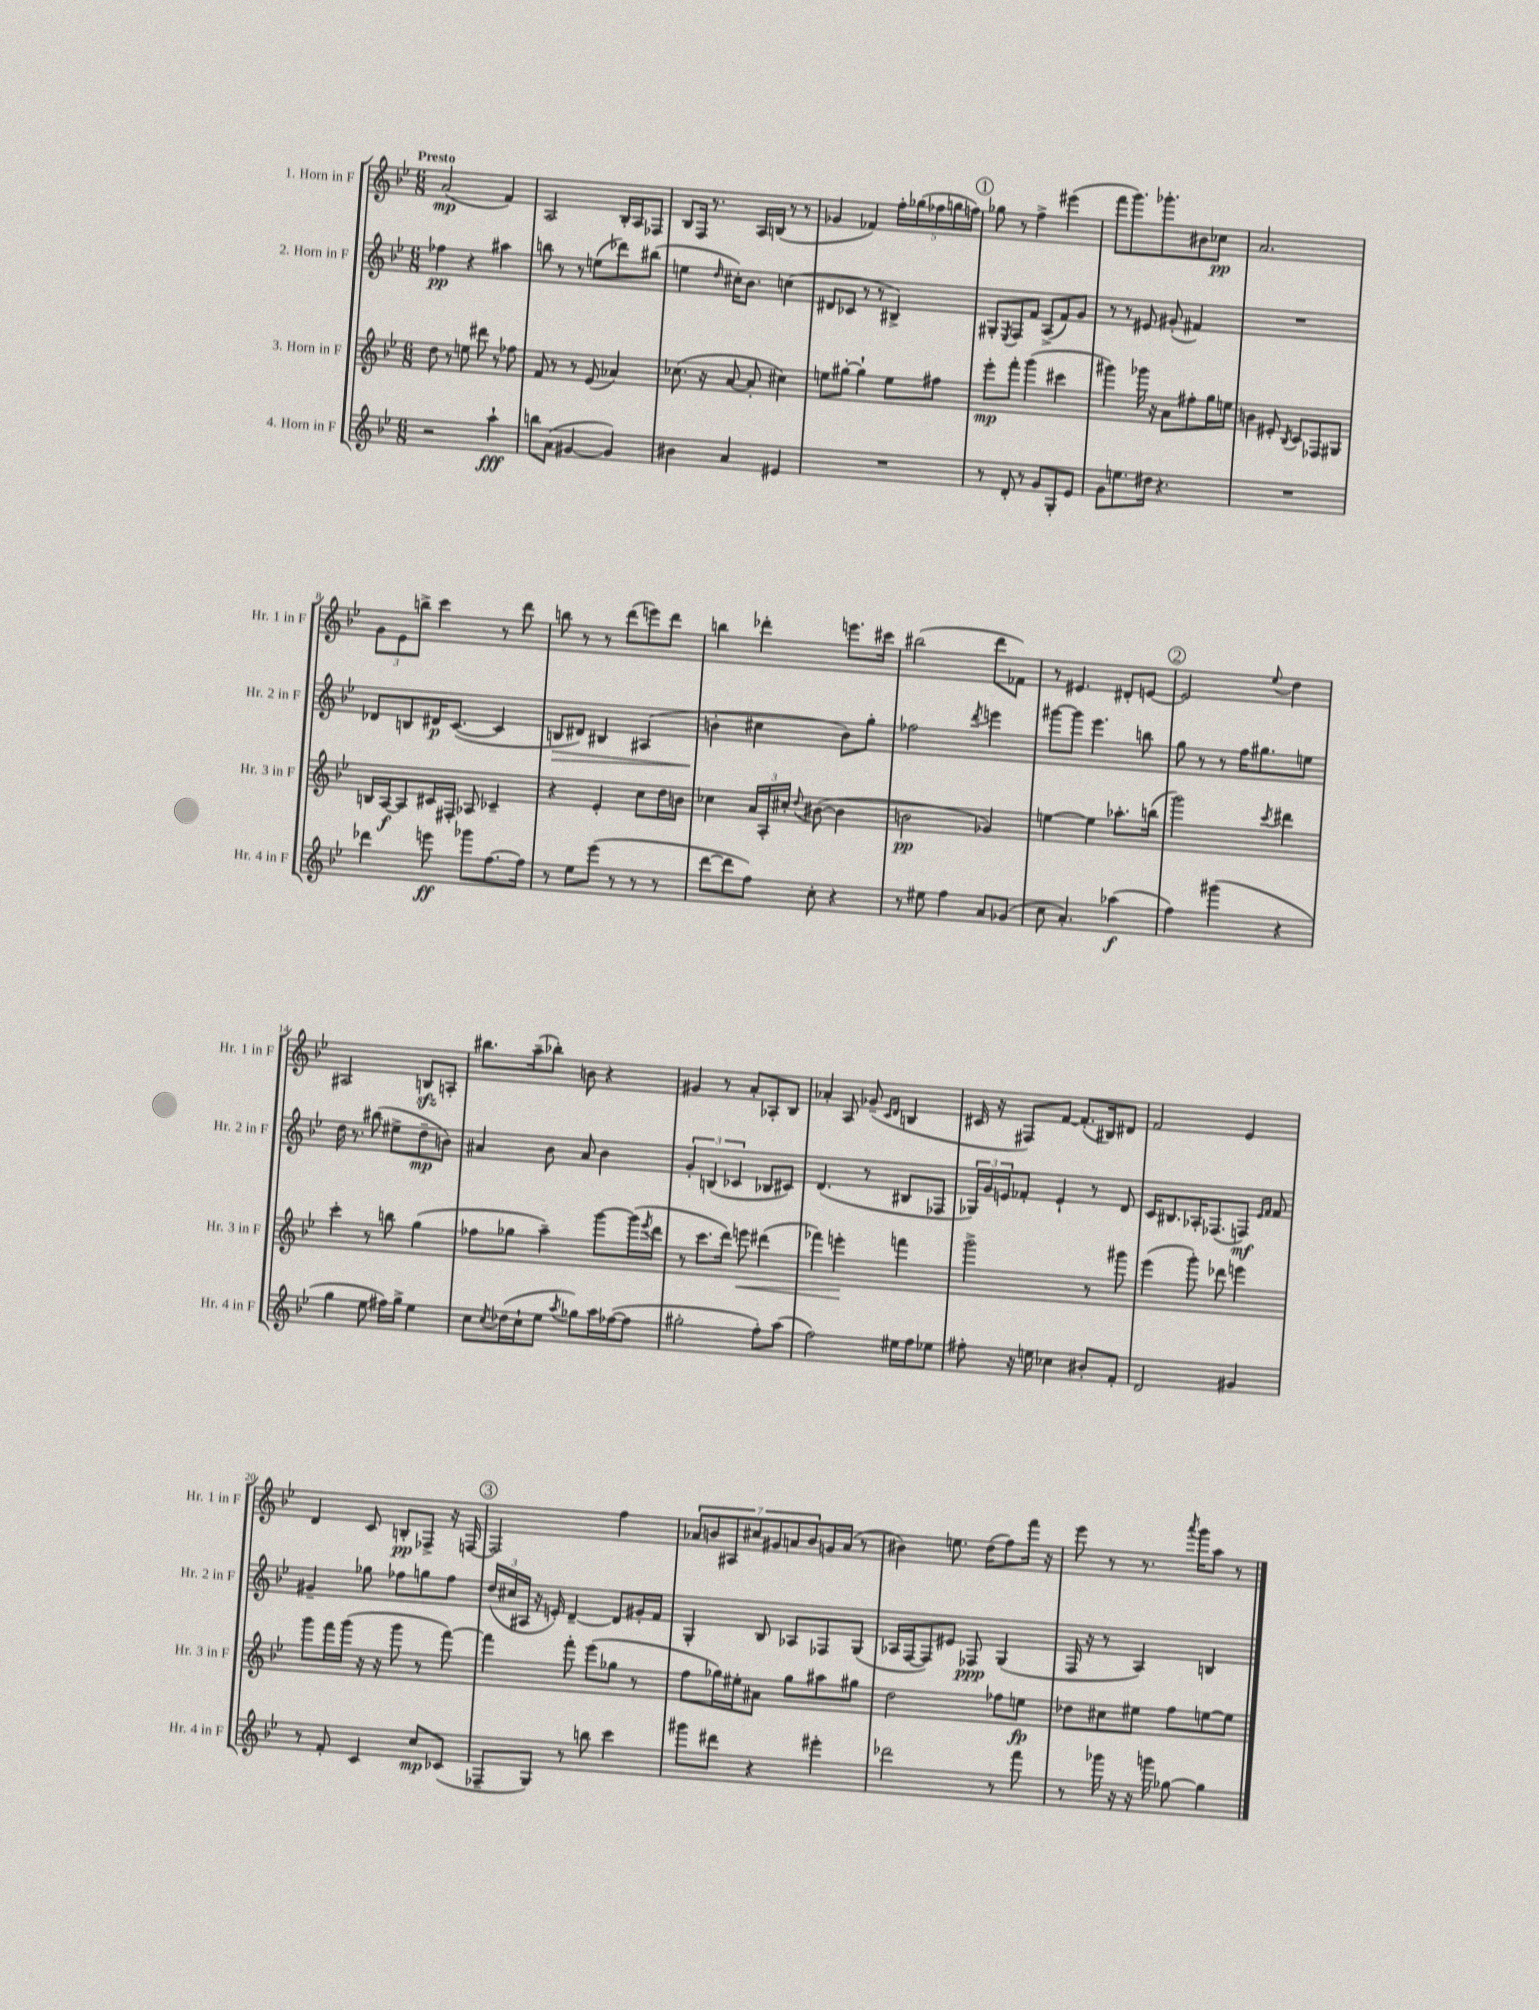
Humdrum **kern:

**kern	**dynam	**kern	**dynam	**kern	**dynam	**kern	**dynam
*part4	*part4	*part3	*part3	*part2	*part2	*part1	*part1
*staff4	*staff4	*staff3	*staff3	*staff2	*staff2	*staff1	*staff1
*I"4. Horn in F	*	*I"3. Horn in F	*	*I"2. Horn in F	*	*I"1. Horn in F	*
*I'Hr. 4 in F	*	*I'Hr. 3 in F	*	*I'Hr. 2 in F	*	*I'Hr. 1 in F	*
*clefG2	*	*clefG2	*	*clefG2	*	*clefG2	*
*k[b-e-]	*	*k[b-e-]	*	*k[b-e-]	*	*k[b-e-]	*
*M6/8	*	*M6/8	*	*M6/8	*	*M6/8	*
=1	=1	=1	=1	=1	=1	=1	=1
!	!	!	!	!	!	!LO:TX:a:B:t=Presto	!
2r	.	8dd\	.	4ff-X\	pp	(2a/	mp
.	.	8r	.	.	.	.	.
.	.	8een\	.	4r	.	.	.
.	.	8ddd#X\	.	.	.	.	.
4aa`\	fff	8r	.	4aa#X\	.	4f/)	.
.	.	8ff-X\	.	.	.	.	.
=2	=2	=2	=2	=2	=2	=2	=2
8bbn\L	.	8f/	.	8bbn\	.	2A/	.
(8a\J	.	8r	.	8r	.	.	.
[4g#X/	.	8r	.	8r	.	.	.
.	.	(8e-/	.	(8een\L	.	.	.
4g#/])	.	4a-X/)	.	8ddd-X\)	.	16B-'/LL	.
.	.	.	.	.	.	16A/J	.
.	.	.	.	(8bb#X\J	.	8F-X/J	.
=3	=3	=3	=3	=3	=3	=3	=3
4b#X\	.	(8.cc-X\	.	4een\	.	8B-/L	.
.	.	.	.	.	.	16F/Jk	.
.	.	16r	.	.	.	8.r	.
.	.	.	.	16qqdd/	.	.	.
4a/	.	[8a/	.	16cc#X'\KL)	.	.	.
.	.	.	.	8.b-\J	.	.	.
.	.	8a'/]	.	.	.	16A/LL	.
.	.	.	.	.	.	(16Bn/JJ	.
4e#X/	.	4cc#X\)	.	(4ccn\	.	8r	.
.	.	.	.	.	.	8r	.
=4	=4	=4	=4	=4	=4	=4	=4
2.r	.	8een\L	.	8d#X/L	.	4g-X/	.
.	.	[8gg#X'\J	.	8c-X/J	.	.	.
.	.	4gg#`\]	.	8r	.	4f-X/)	.
.	.	.	.	8r	.	.	.
.	.	8ee\L	.	4B#X^/)	.	20ff'\LL	.
.	.	.	.	.	.	(20gg-X\	.
.	.	.	.	.	.	20ff-X\	.
.	.	8ff#X\J	.	.	.	.	.
.	.	.	.	.	.	20ggn\	.
.	.	.	.	.	.	20ffn\JJ)	.
!!LO:REH:place=s1:t=1
=5	=5	=5	=5	=5	=5	=5	=5
8r	.	8eee-'\L	mp	8G#X'/L	.	8gg-X\	.
.	.	.	.	8qE-/	.	.	.
8d'/	.	8fff'\J	.	8F/	.	8r	.
8r	.	(4ggg\	.	8f/J	.	4ff^\	.
8g/L	.	.	.	(8A^/L	.	.	.
8G'/	.	4ccc#X\	.	8f/)	.	(4eee#X\	.
8e-/J	.	.	.	8g/J	.	.	.
=6	=6	=6	=6	=6	=6	=6	=6
8g\L	.	4ggg#X\)	.	8r	.	8fff\L	.
8.een\	.	.	.	8r	.	8.ggg\)	.
.	.	16ggg-X\	.	8e#X/	.	.	.
16dd#X\Jk	.	16r	.	.	.	8.ggg-X'\	.
4.r	.	8a\L	.	(8g#X'/	.	.	.
.	.	8ff#X'\	.	4f#X/)	.	8b#X\	.
.	.	16gg\L	.	.	.	8cc-X\J	pp
.	.	16een\JJ	.	.	.	.	.
=7	=7	=7	=7	=7	=7	=7	=7
2.r	.	4bn\	.	2.r	.	2.a/	.
.	.	8e#X'/	.	.	.	.	.
.	.	8qB-/	.	.	.	.	.
.	.	8c/L	.	.	.	.	.
.	.	8F-X/	.	.	.	.	.
.	.	8G#X/J	.	.	.	.	.
!!LO:LB:g=z
=8	=8	=8	=8	=8	=8	=8	=8
4ddd-X\	.	16Bn/LL	.	8d-X/L	.	12g\L	.
.	.	[16A/J	f	.	.	.	.
.	.	.	.	.	.	12e-\	.
.	.	8A/]	.	8Bn/	.	.	.
.	.	.	.	.	.	12bbn^\J	.
8eeen\	ff	16c#X/L	.	16d#X/K	p	4ccc\	.
.	.	16F#X'/JJ	.	([8.c/J	.	.	.
8ggg-X\L	.	8A-X/	.	.	.	.	.
[8.ff\	.	4c-X~/	.	4c/]	.	8r	.
.	.	.	.	.	.	8ddd\	.
16ff\Jk]	.	.	.	.	.	.	.
=9	=9	=9	=9	=9	=9	=9	=9
!	!	!	!	!	!LO:HP:b	!	!
8r	.	4r	.	8Bn/L	>	8bbn\	.
8ee-\L	.	.	.	8d#X/J)	.	8r	.
(8eee-\J	.	4e-'/	.	4B#X/	.	8r	.
8r	.	.	.	.	.	(8ddd\L	.
8r	.	8cc\L	.	(4A#X/	.	8eeen\)	.
8r	.	16dd\L	.	.	.	8ddd\J	.
.	.	16bn\JJ	.	.	.	.	.
=10	=10	=10	=10	=10	=10	=10	=10
[8ddd\L	.	4cc-X\	.	4bn'\	.	4bbn\	.
8ddd\]	.	.	.	.	.	.	.
8ff\J)	.	24a/LL	.	4cc#X\	]	4ddd-X'\	.
.	.	24A'/	.	.	.	.	.
.	.	24cc#X'/JJ	.	.	.	.	.
.	.	8qqdd/	.	.	.	.	.
8cc'\	.	([8b#X\	.	.	.	.	.
4r	.	4b#\]	.	8b\L)	.	8.eeen\L	.
.	.	.	.	8gg'\J	.	.	.
.	.	.	.	.	.	16ccc#X\Jk	.
=11	=11	=11	=11	=11	=11	=11	=11
8r	.	2bn\	pp	2ff-X\	.	(2bb#X\	.
8ee#X\	.	.	.	.	.	.	.
4ff\	.	.	.	.	.	.	.
.	.	.	.	8qddd/	.	.	.
8a/L	.	4g-X/)	.	4eeen\	.	8ddd\L	.
(8g-X/J	.	.	.	.	.	8f-X\J)	.
=12	=12	=12	=12	=12	=12	=12	=12
8cc\	.	[4een\	.	[8ggg#X\L	.	8r	.
4.a'/)	.	.	.	8ggg#\J]	.	4.e#X/	.
.	.	4ee\]	.	4.eee-\	.	.	.
(4aa-X\	f	8.aa-X'\L	.	.	.	8d#X'/L	.
.	.	.	.	8bbn\	.	[8en/J	.
.	.	(16bbn\Jk	.	.	.	.	.
!!LO:REH:place=s1:t=2
=13	=13	=13	=13	=13	=13	=13	=13
4ff\)	.	2ggg\)	.	8gg\	.	2e/]	.
.	.	.	.	8r	.	.	.
(4ggg#X\	.	.	.	8r	.	.	.
.	.	.	.	16ff\KL	.	.	.
.	.	.	.	8.gg#X\	.	.	.
.	.	8qccc/	.	.	.	8qqee-/	.
4r	.	4ddd#X\	.	.	.	4dd\	.
.	.	.	.	8een\J	.	.	.
!!LO:LB:g=z
=14	=14	=14	=14	=14	=14	=14	=14
4gg\	.	4ccc'\	.	16dd\	.	2A#X/	.
.	.	.	.	8.r	.	.	.
8ee-\	.	8r	.	(8bb#X\	.	.	.
16ff#X\LL)	.	8bbn\	.	8ee#X^\L	.	.	.
16gg^\JJ	.	.	.	.	.	.	.
4ee-\	.	(4gg\	.	8dd~\	mp	8Bnzz/L	.
.	.	.	.	8bn\J)	.	8An'/J	.
=15	=15	=15	=15	=15	=15	=15	=15
8cc\L	.	8ff-X\L	.	4a#X/	.	8.bb#X\L	.
8qcc/	.	.	.	.	.	.	.
(16dd-X\L	.	8gg-X\J	.	.	.	.	.
16cc`\J	.	.	.	.	.	(16aa~\k	.
8ee-\J	.	4aa~\)	.	8b-\	.	8bb-X'\J)	.
8qaa/	.	.	.	.	.	.	.
8gg-X\L)	.	.	.	8a#/	.	8bn\	.
16aa\L	.	[8ggg\L	.	4b-\	.	4r	.
([16ff-X\J	.	.	.	.	.	.	.
8ff-\J]	.	(16ggg\L]	.	.	.	.	.
.	.	8qeee-/	.	.	.	.	.
.	.	16ddd\JJ	.	.	.	.	.
=16	=16	=16	=16	=16	=16	=16	=16
2gg#X'\	.	8r	.	6g'/	.	4g#X/	.
.	.	8.ccc\L	.	.	.	.	.
.	.	.	.	(6Bn/	.	.	.
.	.	.	.	.	.	8r	.
.	.	16ddd\Jk)	.	.	.	.	.
.	.	.	.	6c-X/	.	.	.
!	!	!	!LO:HP:b	!	!	!	!
.	.	8eeen\	<	.	.	8a'/L	.
8ff'\L)	.	(4ddd#X\	.	8B-X/L	.	8A-X'/	.
(8aa\J	.	.	.	8c#X/J)	.	8B-/J	.
=17	=17	=17	=17	=17	=17	=17	=17
2ff\)	.	4fff-X\)	.	(4.d/	.	4a-X'/	.
.	.	4eeen'\	.	.	.	8A/	.
.	.	.	.	8r	.	(8g-X~/	.
.	.	.	.	.	.	16qqc/LL	.
.	.	.	.	.	.	16qqd/JJ	.
16ee#X\LL	.	4fffn\	[	8B#X/L	.	4Bn/	.
16ff\J	.	.	.	.	.	.	.
8ee-X\J	.	.	.	8F-X/J	.	.	.
=18	=18	=18	=18	=18	=18	=18	=18
8ff#X'\	.	2ggg^\	.	24G-X/LL)	.	16c#X/	.
.	.	.	.	24g/	.	.	.
.	.	.	.	.	.	16r	.
.	.	.	.	24en/J	.	.	.
16r	.	.	.	8f-X'/J	.	8F#X/L)	.
16een\	.	.	.	.	.	.	.
4cc-X\	.	.	.	4e`/	.	[8f/J	.
.	.	.	.	.	.	(8.f'/L]	.
8b#X'/L	.	8r	.	8r	.	.	.
.	.	.	.	.	.	16B#X/k)	.
8f'/J	.	8ggg#X\	.	8d/	.	8d#X/J	.
=19	=19	=19	=19	=19	=19	=19	=19
2d/	.	(4eee-\	.	16c/KL	.	2f/	.
.	.	.	.	8.B#X/	.	.	.
.	.	8ggg'\)	.	16A-X'/K	.	.	.
.	.	.	.	(8.F-X/	.	.	.
.	.	8ddd-X\	.	.	.	.	.
4g#X/	.	4eeen\	.	8Fn/J)	mf	4e-/	.
.	.	.	.	16qqe-/LL	.	.	.
.	.	.	.	16qqf/JJ	.	.	.
.	.	.	.	8f/	.	.	.
!!LO:LB:g=z
=20	=20	=20	=20	=20	=20	=20	=20
8r	.	8ggg\L	.	4g#X~/	.	4d/	.
8f'/	.	16fff\L	.	.	.	.	.
.	.	(16ggg\JJ	.	.	.	.	.
4c/	.	16r	.	8gg-X\	.	8c/	.
.	.	16r	.	.	.	.	.
.	.	8ggg\	.	8ff-X\L	.	8Bn'/L	pp
8cc/L	mp	8r	.	8ggn\	.	8F-X^/J	.
(8c-X/J	.	[8fff\)	.	8ff-\J	.	16r	.
.	.	.	.	.	.	[16Fn/	.
!!LO:REH:place=s1:t=3
=21	=21	=21	=21	=21	=21	=21	=21
8F-X~/L	.	4fff\]	.	(24dd/LL	.	2F/]	.
.	.	.	.	24cc#X/	.	.	.
.	.	.	.	24A#X/JJ	.	.	.
8G/J)	.	.	.	16r	.	.	.
.	.	.	.	16en'/)	.	.	.
8r	.	8fff'\	.	[4d~/	.	.	.
8bbn\	.	(8eee-\L	.	.	.	.	.
4ccc\	.	8gg-X\J	.	8d/L]	.	4ff\	.
.	.	8r	.	16g#X'/L	.	.	.
.	.	.	.	16f/JJ	.	.	.
=22	=22	=22	=22	=22	=22	=22	=22
8ggg#X\L	.	8ff\L	.	4G'/	.	14a-X/L	.
.	.	.	.	.	.	14bn/	.
8ddd#X\J	.	16gg-X\L)	.	.	.	.	.
.	.	.	.	.	.	14A#X/	.
.	.	16ee#X'\J	.	.	.	.	.
.	.	.	.	.	.	14cc#X/	.
4r	.	8a#X\J	.	8B-/	.	.	.
.	.	.	.	.	.	14g#X/	.
.	.	.	.	.	.	14an/	.
.	.	8gg-\L	.	8A-X/L	.	.	.
.	.	.	.	.	.	14b/	.
4eee#X'\	.	8aa#X\	.	8F-X/	.	16gn/L	.
.	.	.	.	.	.	(16a/JJ	.
.	.	8gg#X\J	.	(8G/J	.	8r	.
=23	=23	=23	=23	=23	=23	=23	=23
2ddd-X\	.	2dd\	.	16A-X/LL	.	4b#X\)	.
.	.	.	.	[16F/J	.	.	.
.	.	.	.	8F/])	.	.	.
.	.	.	.	8e#X/J	.	8.een\	.
.	.	.	.	8F-X/	ppp	.	.
.	.	.	.	.	.	(16dd\KL	.
8r	.	8ff-X\L	.	(4G/	.	8ff\)	.
8fff\	.	8een\J	fp	.	.	16fff\Jk	.
.	.	.	.	.	.	16r	.
=24	=24	=24	=24	=24	=24	=24	=24
8r	.	8dd-X\L	.	16F/	.	8eee-\	.
.	.	.	.	16r	.	.	.
16ggg-X\	.	8cc#X\	.	8r	.	8r	.
16r	.	.	.	.	.	.	.
16r	.	8ee#X\J	.	4A/)	.	8.r	.
16gggn\	.	.	.	.	.	.	.
[8gg-X\	.	8ff\L	.	.	.	.	.
.	.	.	.	.	.	8qaaa/	.
.	.	.	.	.	.	16ggg\KL	.
4gg-\]	.	[8een\	.	4Bn/	.	8aa\J	.
.	.	8ee\J]	.	.	.	8r	.
==	==	==	==	==	==	==	==
*-	*-	*-	*-	*-	*-	*-	*-
